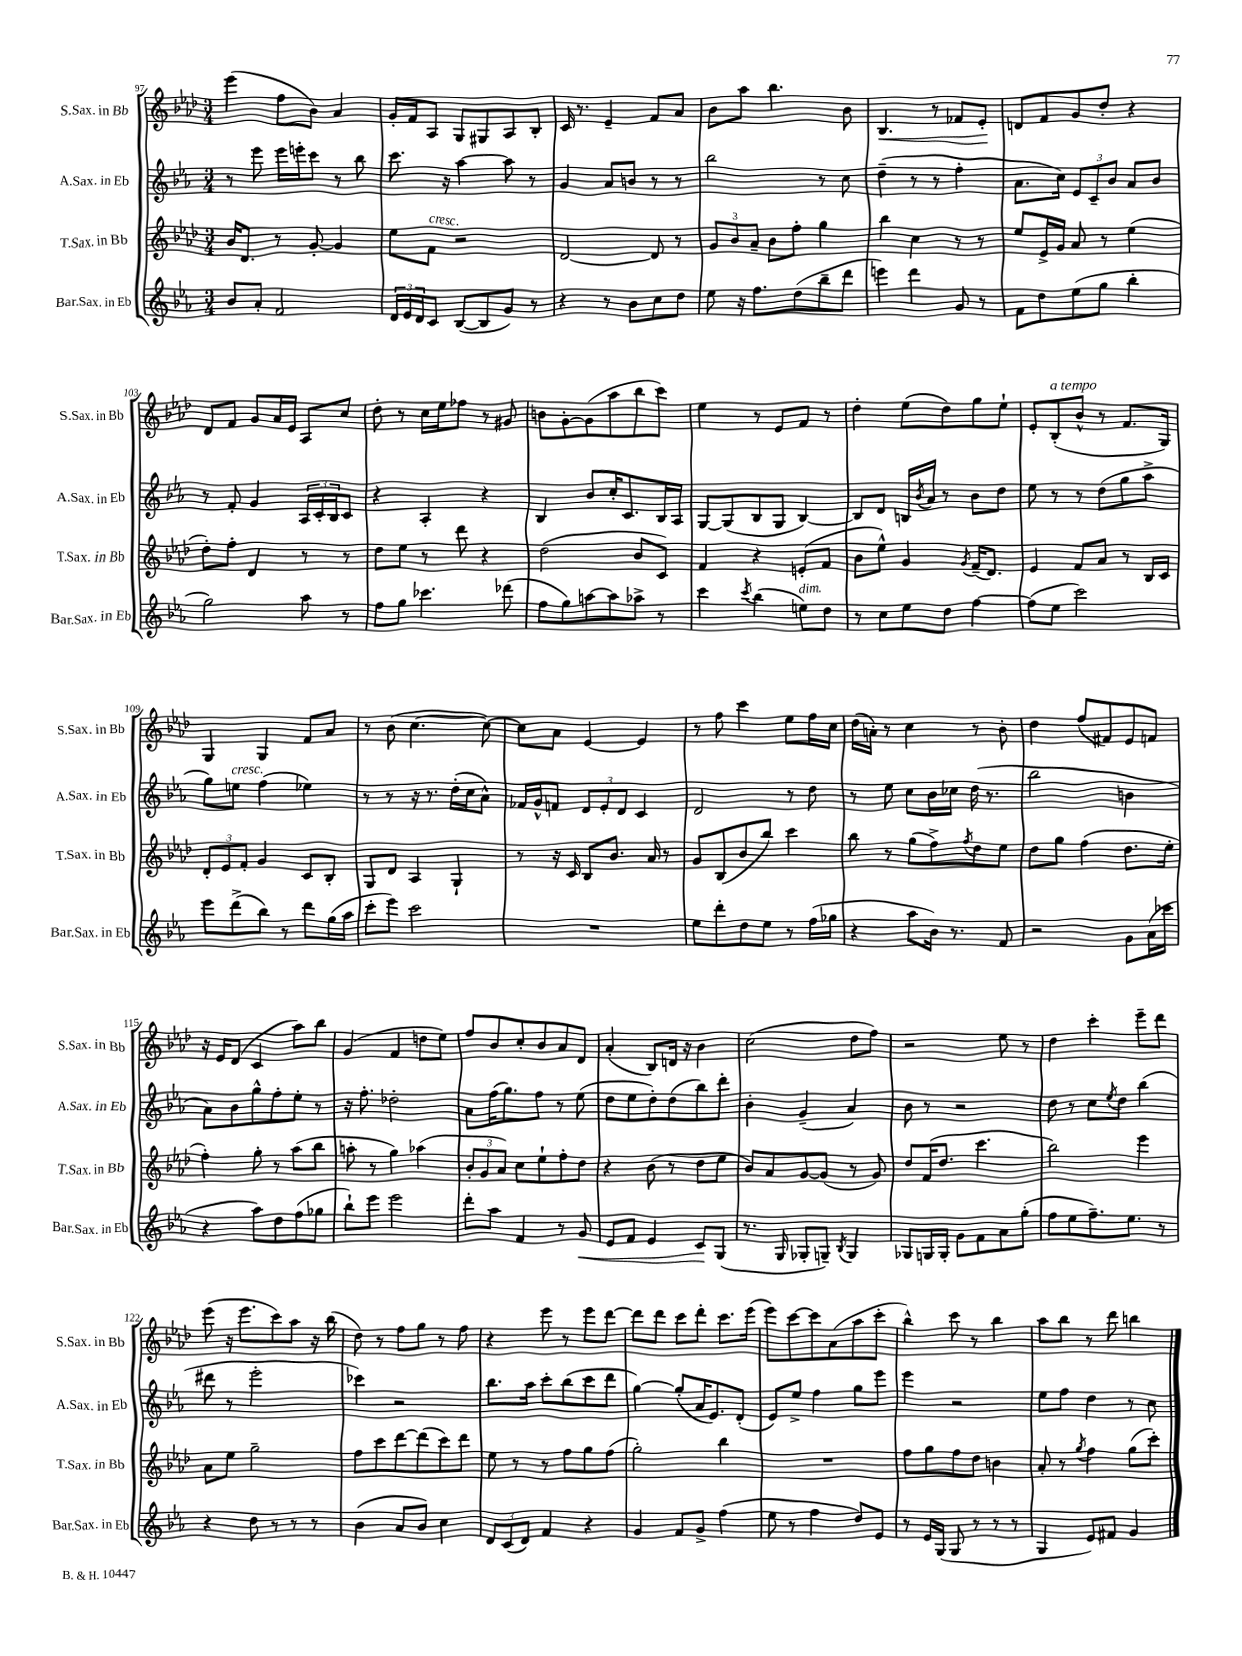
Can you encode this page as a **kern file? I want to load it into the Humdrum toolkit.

**kern	**dynam	**kern	**kern	**kern	**dynam
*part4	*part4	*part3	*part2	*part1	*part1
*staff4	*staff4	*staff3	*staff2	*staff1	*staff1
*I"Bar.Sax. in Eb	*	*I"T.Sax. in Bb	*I"A.Sax. in Eb	*I"S.Sax. in Bb	*
*I'Bar.Sax. in Eb	*	*I'T.Sax. in Bb	*I'A.Sax. in Eb	*I'S.Sax. in Bb	*
*clefG2	*	*clefG2	*clefG2	*clefG2	*
*k[b-e-a-]	*	*k[b-e-a-d-]	*k[b-e-a-]	*k[b-e-a-d-]	*
*M3/4	*	*M3/4	*M3/4	*M3/4	*
=97	=97	=97	=97	=97	=97
8b-/L	.	16b-/KL	8r	(4eee-\	.
.	.	8.d-/J	.	.	.
8a-'/J	.	.	8eee-\	.	.
2f/	.	8r	16eee-\LL	8ff\L	.
.	.	.	16eeen'\J	.	.
.	.	[8g'/	8ccc\J	8b-\J)	.
.	.	4g/]	8r	4a-/	.
.	.	.	8bb-\	.	.
=98	=98	=98	=98	=98	=98
24d/LL	.	8ee-\L	8.ccc\	16g'/LL	.
24e-/	.	.	.	.	.
.	.	.	.	16f/J	.
24d/J	.	.	.	.	.
!	!	!LO:TX:a:i:t=cresc.	!	!	!
8c/J	.	8f\J	.	8A-/J	.
.	.	.	16r	.	.
([8B-/L	.	2r	[4aa-\	8G/L	.
8B-/]	.	.	.	8G#X/	.
8g/J)	.	.	8aa-\]	8A-/	.
8r	.	.	8r	8B-'/J	.
=99	=99	=99	=99	=99	=99
4r	.	[2d-/	4g/	16c/	.
.	.	.	.	8.r	.
8r	.	.	8a-/L	4e-~/	.
8b-\L	.	.	8bn/J	.	.
8cc\	.	8d-/]	8r	8f/L	.
8dd\J	.	8r	8r	8a-/J	.
=100	=100	=100	=100	=100	=100
8ee-\	.	12g/L	2bb-\	8b-\L	.
.	.	12b-/	.	.	.
16r	.	.	.	8aa-\J	.
.	.	12a-~/J	.	.	.
8.ff\L	.	.	.	.	.
.	.	8b-\L	.	4.bb-\	.
(8dd\	.	8ff'\J	.	.	.
8bb-~\	.	4gg\	8r	.	.
8ddd\J	.	.	8cc\	8b-\	.
=101	=101	=101	=101	=101	=101
!	!	!	!	!	!LO:HP:b
4eeen\)	.	4bb-\	(4dd~\	4.B-/	<
4ddd\	.	4cc\	8r	.	.
.	.	.	8r	8r	.
8g/	.	8r	4ff'\	8f-X/L	.
8r	.	8r	.	8e-'/J	.
.	.	.	.	.	[
=102	=102	=102	=102	=102	=102
8f\L	.	8ee-/L	8.a-\L	8dn/L	.
8dd\	.	16e-^/L	.	8f/	.
.	.	16g/JJ	16cc\Jk)	.	.
(8ee-\	.	8a-/	12e-/L	8g/	.
.	.	.	12c~/	.	.
8gg\J	.	8r	.	8dd-'/J	.
.	.	.	12b-/J	.	.
4bb-'\	.	(4ee-\	8a-/L	4r	.
.	.	.	8b-/J	.	.
!!LO:LB:g=z
=103	=103	=103	=103	=103	=103
2gg\)	.	8dd-'\L)	8r	8d-/L	.
.	.	8ff'\J	8f'/	8f/J	.
.	.	4d-/	4g/	8g/L	.
.	.	.	.	16a-/L	.
.	.	.	.	16e-/JJ	.
8aa-\	.	8r	24A-/LL	8A-/L	.
.	.	.	24c'/	.	.
.	.	.	24B-/J	.	.
8r	.	8r	8c/J	8cc/J	.
=104	=104	=104	=104	=104	=104
8ff\L	.	8dd-\L	4r	8dd-'\	.
8gg\J	.	8ee-\J	.	8r	.
4.ccc-X\	.	8r	4A-'/	16cc\LL	.
.	.	.	.	16ee-\J	.
.	.	8ddd-\	.	8ff-X\J	.
.	.	4r	4r	8r	.
(8ddd-X\	.	.	.	8g#X/	.
=105	=105	=105	=105	=105	=105
8ff\L	.	(2dd-\	4B-/	8bn\L	.
8gg\)	.	.	.	[8g'\	.
[8aan\	.	.	8b-/L	(8g\]	.
8aa\]	.	.	16cc'/K	8aa-\	.
.	.	.	8.c/	.	.
8aa-X^\J	.	8b-/L	.	8bb-\	.
8r	.	8c/J)	16B-/L	8ccc\J)	.
.	.	.	16A-/JJ	.	.
=106	=106	=106	=106	=106	=106
4ccc\	.	4f/	[8G/L	4ee-\	.
.	.	.	(8G/]	.	.
8qccc/	.	.	.	.	.
(4bb-\	.	4r	8B-/	8r	.
.	.	.	8G/J	8e-/L	.
!LO:TX:a:i:t=dim.	!	!	!	!	!
8een\L)	.	(8en'/L	[4B-/)	8f/J	.
8dd\J	.	8f/J	.	8r	.
=107	=107	=107	=107	=107	=107
8r	.	8b-\L	8B-/L]	4dd-'\	.
8cc\L	.	8ee-^^\J)	8d/J	.	.
8ee-\	.	4g/	16Bn/LL	(8ee-\L	.
.	.	.	8qb-/	.	.
.	.	.	16a-/JJ	.	.
8dd\J	.	.	8r	8dd-\)	.
.	.	8qg/	.	.	.
[4ff\	.	(16f~/KL	8b-\L	8gg\	.
.	.	8.d-/J)	.	.	.
.	.	.	8dd\J	8ee-`\J	.
=108	=108	=108	=108	=108	=108
(8ff\L]	.	4e-/	8ee-\	8e-'/L	.
!	!	!	!	!LO:TX:a:i:t=a tempo	!
8ee-\J	.	.	8r	(8B-'/	.
2ccc\)	.	8f/L	8r	8b-^^/J	.
.	.	8a-/J	(8dd\L	8r	.
.	.	8r	8gg\	8.f/L	.
.	.	16B-/LL	8aa-^\J	.	.
.	.	16c/JJ	.	16G/Jk)	.
!!LO:LB:g=z
=109	=109	=109	=109	=109	=109
8eee-\L	.	12d-'/L	8gg\L)	4G/	.
.	.	12e-/	.	.	.
!	!	!	!LO:TX:a:i:t=cresc.	!	!
(8ddd^\	.	.	8een\J	.	.
.	.	12f'/J	.	.	.
8bb-\J)	.	4g/	(4ff\	4G/	.
8r	.	.	.	.	.
8ddd\L	.	8c/L	4ee-X\)	8f/L	.
(16gg\L	.	8B-'/J	.	8a-/J	.
16aa-\JJ	.	.	.	.	.
=110	=110	=110	=110	=110	=110
8ccc'\L	.	8G/L	8r	8r	.
8eee-\J)	.	8d-/J	8r	(8b-\	.
2ccc\	.	4A-/	16r	[4.cc\	.
.	.	.	8.r	.	.
.	.	4G`/	(16dd'\LL	.	.
.	.	.	16cc\J	.	.
.	.	.	8a-^^\J)	8cc\_)	.
=111	=111	=111	=111	=111	=111
2.r	.	8r	16f-X/LL	8cc\L]	.
.	.	.	16g^^/J	.	.
.	.	16r	8fn/J	8a-\J	.
.	.	16c/	.	.	.
.	.	8B-/L	12d/L	[4e-/	.
.	.	.	12e-'/	.	.
.	.	8.b-/J	.	.	.
.	.	.	12d/J	.	.
.	.	.	4c/	4e-/]	.
.	.	16a-/	.	.	.
.	.	8r	.	.	.
=112	=112	=112	=112	=112	=112
8ee-\L	.	8g/L	2d/	8r	.
8ddd'\	.	(8B-/	.	8ff\	.
8dd\	.	8b-/	.	4ccc\	.
8ee-\J	.	8bb-/J)	.	.	.
8r	.	4ccc\	8r	8ee-\L	.
(16ff\LL	.	.	8dd\	16ff\L	.
16gg-X\JJ	.	.	.	16cc\JJ	.
=113	=113	=113	=113	=113	=113
4r	.	8bb-\	8r	(16dd-\LL	.
.	.	.	.	16an'\JJ)	.
.	.	8r	8ee-\	8r	.
8aa-\L	.	(8gg\L	8cc\L	4cc\	.
16b-\Jk)	.	8ff^\)	16b-\L	.	.
8.r	.	.	16cc-X\JJ	.	.
.	.	8qff/	.	.	.
.	.	8dd-\	(16dd\	8r	.
.	.	.	8.r	.	.
8f/	.	8ee-\J	.	8b-'\	.
=114	=114	=114	=114	=114	=114
2r	.	8dd-\L	2bb-\	4dd-\	.
.	.	8gg\J	.	.	.
.	.	(4ff\	.	(8ff/L	.
.	.	.	.	8f#X/)	.
8g\L	.	8.dd-\L	4bn\	8e-/	.
(16a-\L	.	.	.	8fn/J	.
16ccc-X\JJ	.	16ee-'\Jk	.	.	.
!!LO:LB:g=z
=115	=115	=115	=115	=115	=115
4r	.	4ff'\)	8a-\L)	16r	.
.	.	.	.	16e-/KL	.
.	.	.	8b-\	(8d-/J	.
8aa-\L)	.	8gg'\	8gg^^\	4c/	.
8dd\	.	8r	8ff'\	.	.
(8ff\	.	(8aa-\L	8ee-'\J	8aa-\L)	.
8gg-X\J	.	8bb-\J	8r	8bb-\J	.
=116	=116	=116	=116	=116	=116
8bb-`\L)	.	8aan'\	16r	(4g/	.
.	.	.	8.ff'\	.	.
8eee-\J	.	8r	.	.	.
2eee-\	.	4gg\)	2dd-X'\	4f/	.
.	.	(4aa-X\	.	8ddn\L	.
.	.	.	.	8ee-\J)	.
=117	=117	=117	=117	=117	=117
8ddd'\L	.	12b-'/L	8a-\L	8ff/L	.
.	.	12g/	.	.	.
8aa-\J	.	.	(16ff\K	8b-/	.
.	.	12a-/J)	.	.	.
.	.	.	8.gg\)	.	.
4f/	.	8cc\L	.	8cc'/	.
.	.	8ee-`\	8ff\J	8b-/	.
8r	.	8ff'\	8r	8a-/	.
!	!LO:HP:b	!	!	!	!
8g/	<	8dd-\J	(8ee-\	8d-/J	.
=118	=118	=118	=118	=118	=118
8e-/L	.	4r	8dd\L	(4a-'/	.
8f/J	.	.	8ee-\	.	.
4e-/	.	(8b-\	8dd'\)	8B-/L)	.
.	.	8r	(8dd\	16dn/Jk	.
.	.	.	.	16r	.
8c/L	.	8dd-\L	8bb-\)	4b-\	.
(8G/J	[	8ee-\J	8ddd'\J	.	.
=119	=119	=119	=119	=119	=119
8.r	.	8b-/L)	4b-'\	(2cc\	.
.	.	8a-/	.	.	.
16G/	.	.	.	.	.
8G-X'/L	.	[8g/	(4g~/	.	.
8Gn~/J)	.	(8g/J]	.	.	.
8qB-/	.	.	.	.	.
4G/	.	8r	4a-/)	8dd-\L	.
.	.	8g/)	.	8ff\J)	.
=120	=120	=120	=120	=120	=120
8G-X/L	.	8dd-/L	8b-\	2r	.
16Gn/L	.	(16f/K	8r	.	.
16G'/JJ	.	8.dd-/J	.	.	.
8g\L	.	.	2r	.	.
8f\	.	4.ccc\	.	.	.
8a-\	.	.	.	8ee-\	.
(8gg'\J	.	.	.	8r	.
=121	=121	=121	=121	=121	=121
8ff\L	.	2bb-\)	8dd\	4dd-\	.
8ee-\	.	.	8r	.	.
8.ff~\)	.	.	8cc\L	4ccc'\	.
.	.	.	8qee-/	.	.
.	.	.	8dd\J	.	.
8.ee-\J	.	.	.	.	.
.	.	4eee-\	(4bb-\	8eee-~\L	.
8r	.	.	.	8ddd-\J	.
!!LO:LB:g=z
=122	=122	=122	=122	=122	=122
4r	.	8a-\L	8ddd#X\	(8eee-\	.
.	.	8ee-\J	8r	16r	.
.	.	.	.	8.eee-\L	.
8dd\	.	2gg~\	2eee-'\	.	.
8r	.	.	.	8ccc\)	.
8r	.	.	.	8aa-\J	.
8r	.	.	.	16r	.
.	.	.	.	(16bb-\	.
=123	=123	=123	=123	=123	=123
(4b-\	.	8ff\L	4ccc-X\)	8dd-\)	.
.	.	8ccc\	.	8r	.
8a-/L	.	[8ddd-\	2r	8ff\L	.
8b-/J)	.	(8ddd-\]	.	8gg\J	.
4cc\	.	8ccc\)	.	8r	.
.	.	8ddd-\J	.	8ff\	.
=124	=124	=124	=124	=124	=124
12d/L	.	8ee-\	8.bb-\L	4r	.
(12c/	.	.	.	.	.
.	.	8r	.	.	.
12d/J)	.	.	.	.	.
.	.	.	16aa-\Jk	.	.
4f/	.	8r	8ccc'\L	8eee-\	.
.	.	8ff\L	(8bb-\	8r	.
4r	.	8gg\	8ccc\	8eee-\L	.
.	.	(8ff\J	8ddd\J	[8ddd-\J	.
=125	=125	=125	=125	=125	=125
4g/	.	2gg'\)	[4gg\)	8ddd-\L]	.
.	.	.	.	8ddd-\J	.
8f/L	.	.	(8gg'/L]	8ccc\L	.
8g^/J	.	.	16a-/K	8ddd-'\J	.
.	.	.	8.e-/)	.	.
(4ff\	.	4bb-\	.	8.ccc\L	.
.	.	.	(8d'/J	.	.
.	.	.	.	(16eee-\Jk	.
=126	=126	=126	=126	=126	=126
8ee-\	.	2.r	8e-/L)	8eee-\L)	.
8r	.	.	8ee-^/J	[8ccc\	.
4ff\	.	.	4ff\	8ccc\]	.
.	.	.	.	(8a-\	.
8dd/L)	.	.	8gg\L	8aa-\	.
8e-/J	.	.	8eee-\J	8ccc'\J	.
=127	=127	=127	=127	=127	=127
8r	.	8ff\L	4eee-\	4bb-^^\)	.
16e-/LL	.	8gg\	.	.	.
(16G/JJ	.	.	.	.	.
8G/	.	8ff\	2r	8ccc\	.
8r	.	8dd-\J	.	8r	.
8r	.	4bn\	.	4bb-\	.
8r	.	.	.	.	.
=128	=128	=128	=128	=128	=128
4G/	.	8a-'/	8ee-\L	8aa-\L	.
.	.	8r	8ff\J	8bb-\J	.
.	.	8qgg/	.	.	.
8e-/L)	.	4ff\	4dd\	8r	.
8f#X/J	.	.	.	8ddd-\	.
4g/	.	(8gg\L	8r	4bbn\	.
.	.	8ccc'\J)	8cc\	.	.
==	==	==	==	==	==
*-	*-	*-	*-	*-	*-
